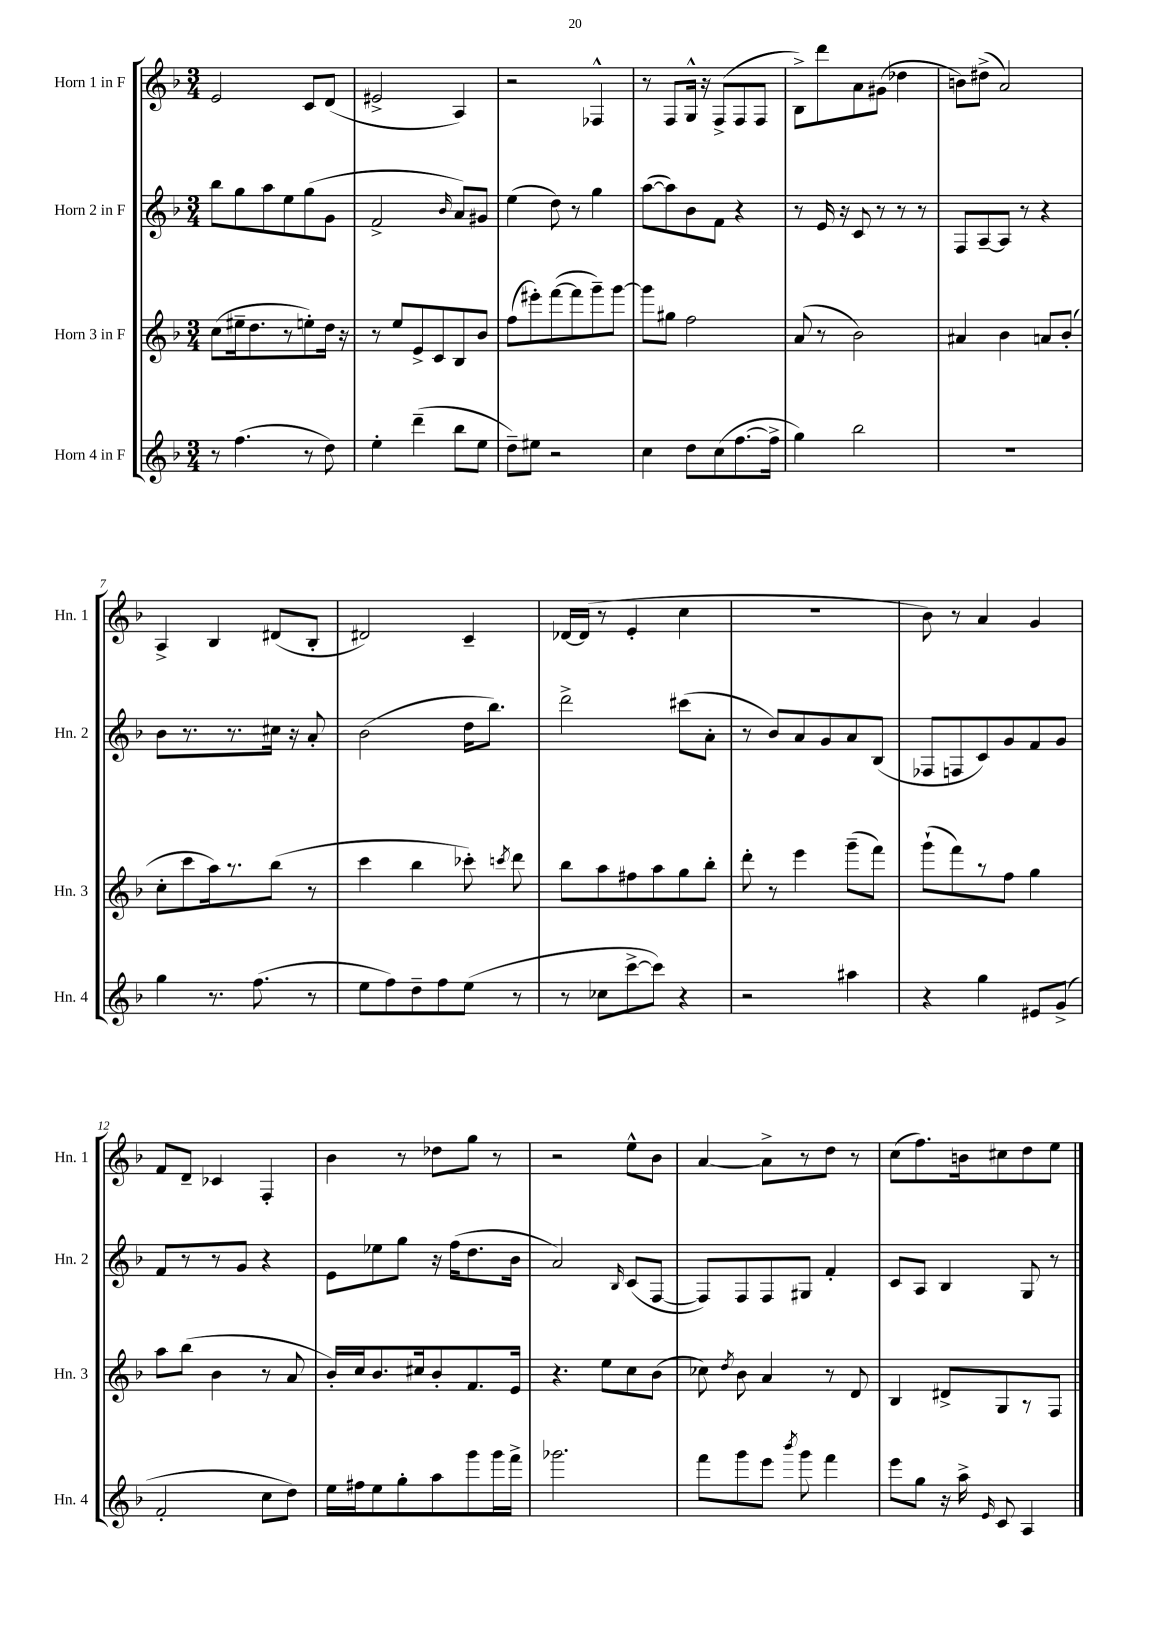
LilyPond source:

<<
\new StaffGroup <<
\new Staff = "s0" \with { instrumentName = "Horn 1 in F" shortInstrumentName = "Hn. 1" } {
    \clef treble \key f \major \numericTimeSignature \time 3/4
    \autoBeamOff e'2 c'8[ d'8]( |
    eis'2-> a4) |
    r2 fes4-^ |
    r8 f8[ g16]-^ r16 f8[->( f8 f8] |
    bes8[->) d'''8 a'8 gis'8]( des''4 |
    b'8[) dis''8]->( a'2) |
    a4-> bes4 dis'8[( bes8]-. |
    dis'2) c'4-- |
    des'16[~ des'16]( r8 e'4-. c''4 |
    R2. |
    bes'8) r8 a'4 g'4 |
    f'8[ d'8]-- ces'4 f4-. |
    bes'4 r8 des''8[ g''8] r8 |
    r2 e''8[-^ bes'8] |
    a'4~ a'8[-> r8 d''8] r8 |
    c''8[( f''8.) b'16 cis''8 d''8 e''8] \bar "|." |
}
\new Staff = "s1" \with { instrumentName = "Horn 2 in F" shortInstrumentName = "Hn. 2" } {
    \clef treble \key f \major \numericTimeSignature \time 3/4
    \autoBeamOff bes''8[ g''8 a''8 e''8 g''8( g'8] |
    f'2-> \grace { bes'16 } a'8[) gis'8] |
    e''4( d''8) r8 g''4 |
    a''8[~( a''8) bes'8 f'8] r4 |
    r8 e'16 r16 c'8 r8 r8 r8 |
    f8[ a8~-- a8] r8 r4 |
    bes'8[ r8. r8. cis''16] r16 a'8-. |
    bes'2( d''16[ bes''8.]) |
    d'''2-> cis'''8[( a'8]-. |
    r8 bes'8[) a'8 g'8 a'8 bes8]( |
    fes8[ f8 c'8) g'8 f'8 g'8] |
    f'8[ r8 r8 g'8] r4 |
    e'8[ ees''8 g''8] r16 f''16[( d''8. bes'16] |
    a'2) \grace { bes16 } c'8[( f8]~ |
    f8[) f8 f8 gis8] f'4-. |
    c'8[ a8] bes4 g8 r8 \bar "|." |
}
\new Staff = "s2" \with { instrumentName = "Horn 3 in F" shortInstrumentName = "Hn. 3" } {
    \clef treble \key f \major \numericTimeSignature \time 3/4
    \autoBeamOff c''8[( eis''16-- d''8. r8 e''8-.) d''16] r16 |
    r8 e''8[ e'8-> c'8 bes8 bes'8] |
    f''8[( eis'''8-.) f'''8~( f'''8 g'''8--) g'''8]~ |
    g'''8[ gis''8] f''2 |
    a'8( r8 bes'2) |
    ais'4 bes'4 a'8[ bes'8]-.( |
    c''8[-. c'''8 a''16) r8. bes''8]( r8 |
    c'''4 bes''4 ces'''8-.) \acciaccatura { c'''8 } d'''8 |
    bes''8[ a''8 fis''8 a''8 g''8 bes''8]-. |
    d'''8-. r8 e'''4 g'''8[--( f'''8]) |
    g'''8[-!( f'''8) r8 f''8] g''4 |
    a''8[ bes''8]( bes'4 r8 a'8 |
    bes'16[-.) c''16 bes'8. cis''16 bes'8-. f'8. e'16] |
    r4. e''8[ c''8 bes'8]( |
    ces''8) \acciaccatura { d''8 } bes'8 a'4 r8 d'8 |
    bes4 dis'8[-> g8 r8 f8] \bar "|." |
}
\new Staff = "s3" \with { instrumentName = "Horn 4 in F" shortInstrumentName = "Hn. 4" } {
    \clef treble \key f \major \numericTimeSignature \time 3/4
    \autoBeamOff r8 f''4.( r8 d''8) |
    e''4-. d'''4--( bes''8[ e''8] |
    d''8[--) eis''8] r2 |
    c''4 d''8[ c''8( f''8.~ f''16]-> |
    g''4) bes''2 |
    R2. |
    g''4 r8. f''8.( r8 |
    e''8[ f''8) d''8-- f''8 e''8]( r8 |
    r8 ces''8[ c'''8~-> c'''8]) r4 |
    r2 ais''4 |
    r4 g''4 eis'8[ g'8]->( |
    f'2-. c''8[ d''8]) |
    e''16[ fis''16 e''8 g''8-. a''8 g'''8 g'''16 f'''16]-> |
    ges'''2. |
    f'''8[ g'''8 e'''8] \acciaccatura { bes'''8 } g'''8 f'''4 |
    e'''8[ g''8] r16 a''16-> \grace { e'16 } c'8 a4 \bar "|." |
}
>>
>>
